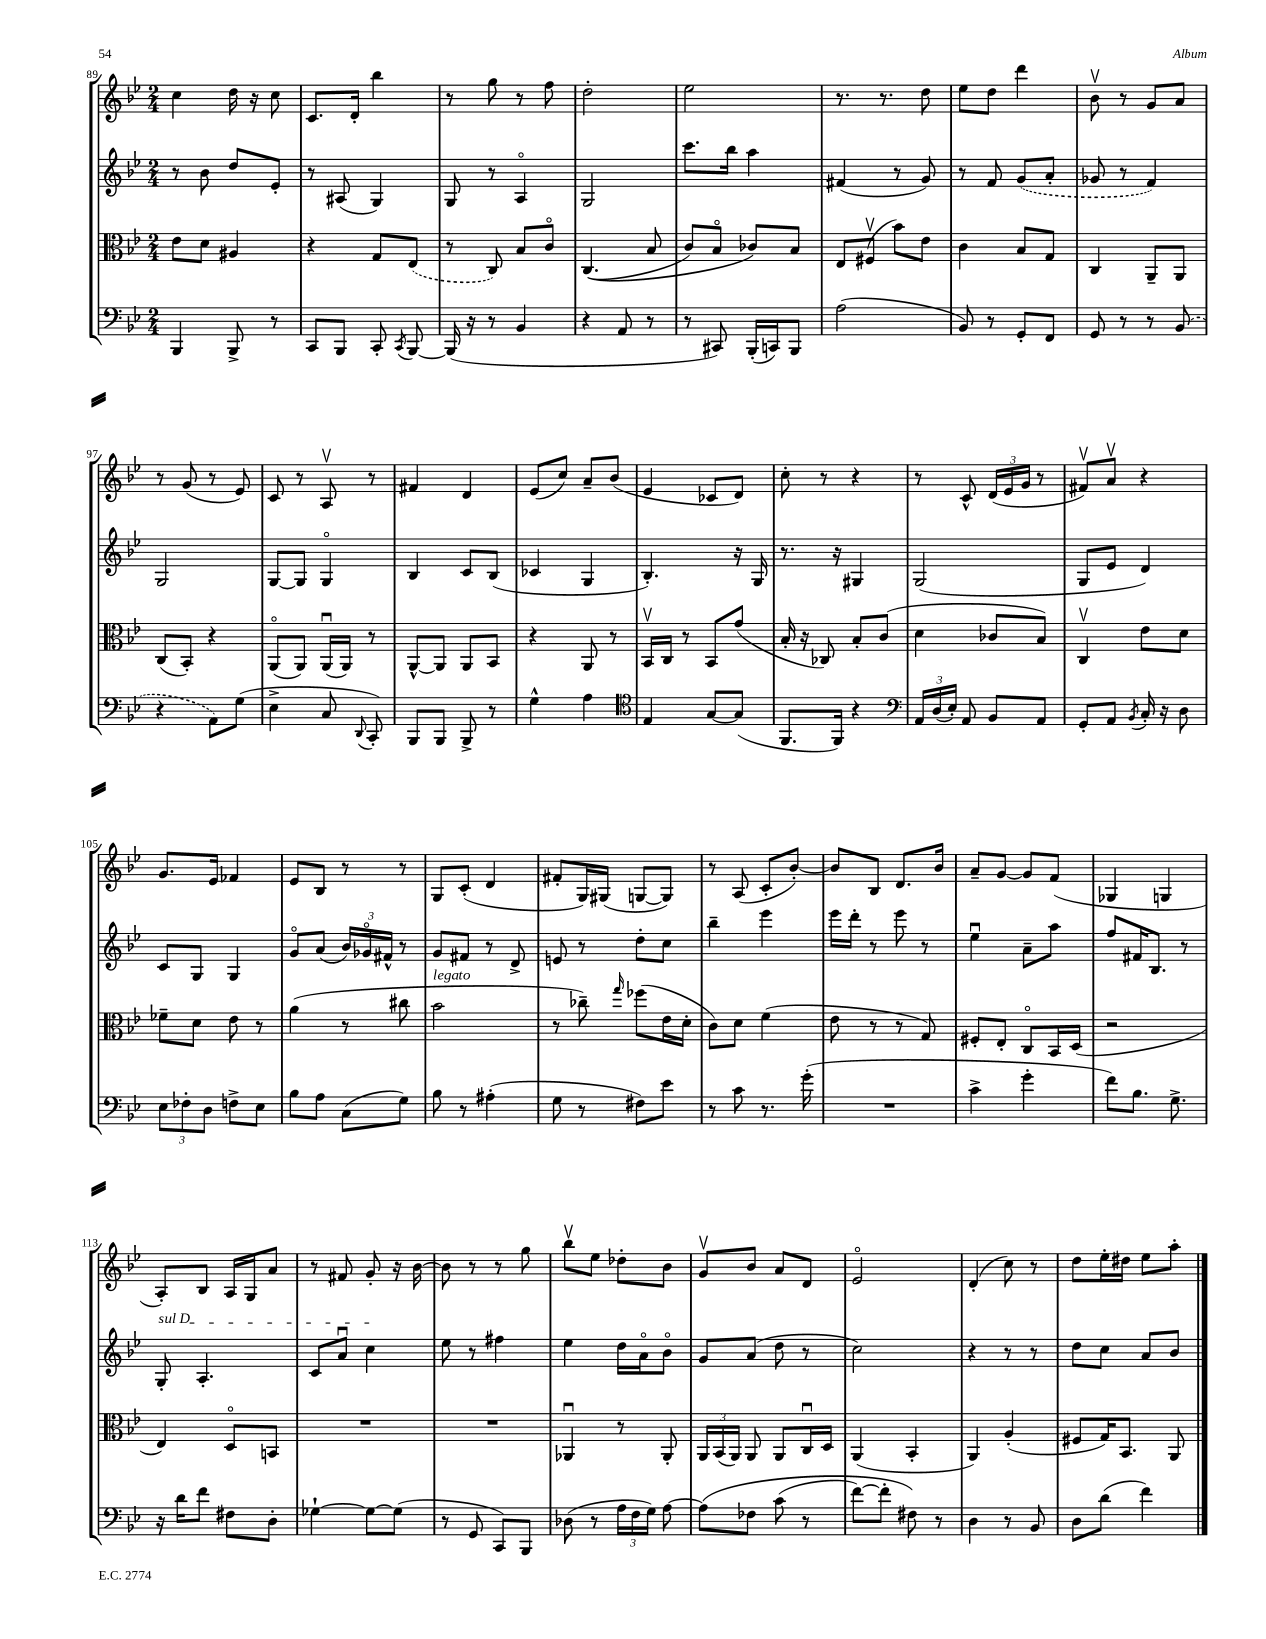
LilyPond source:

<<
\new StaffGroup <<
\new Staff = "s0" {
    \clef treble \key bes \major \numericTimeSignature \time 2/4
    \autoBeamOff c''4 d''16 r16 c''8 |
    c'8.[ d'16]-. bes''4 |
    r8 g''8 r8 f''8 |
    d''2-. |
    ees''2 |
    r8. r8. d''8 |
    ees''8[ d''8] d'''4 |
    bes'8\upbow r8 g'8[ a'8] |
    r8 g'8( r8 ees'8) |
    c'8 r8 a8\upbow r8 |
    fis'4 d'4 |
    ees'8[( c''8]) a'8[-- bes'8]( |
    ees'4 ces'8[ d'8]) |
    c''8-. r8 r4 |
    r8 c'8-^ \tuplet 3/2 { d'16[( ees'16 g'16] } r8 |
    fis'8[\upbow) a'8]\upbow r4 |
    g'8.[ ees'16] fes'4 |
    ees'8[ bes8] r8 r8 |
    g8[ c'8]-.( d'4 |
    fis'8[-. g16) gis16]( g8[~ g8]) |
    r8 a8( c'8[-. bes'8]~-.) |
    bes'8[ bes8] d'8.[ bes'16] |
    a'8[-- g'8]~ g'8[ f'8]( |
    ges4 g4 |
    a8[-.) bes8] a16[ g16 a'8] |
    r8 fis'8 g'8-. r16 bes'16~ |
    bes'8 r8 r8 g''8 |
    bes''8[\upbow ees''8] des''8[-. bes'8] |
    g'8[\upbow bes'8] a'8[ d'8] |
    ees'2\flageolet |
    d'4-.( c''8) r8 |
    d''8[ ees''16-. dis''16] ees''8[ a''8]-. \bar "|." |
}
\new Staff = "s1" {
    \clef treble \key bes \major \numericTimeSignature \time 2/4
    \autoBeamOff r8 bes'8 d''8[ ees'8]-. |
    r8 ais8( g4) |
    g8 r8 a4\flageolet |
    g2 |
    c'''8.[ bes''16] a''4 |
    fis'4( r8 g'8) |
    r8 f'8 \once \slurDashed g'8[( a'8]-. |
    ges'8 r8 f'4) |
    g2 |
    g8[~ g8] g4\flageolet |
    bes4 c'8[ bes8]( |
    ces'4 g4 |
    bes4.-.) r16 g16 |
    r8. r16 gis4 |
    g2( |
    g8[ ees'8] d'4) |
    c'8[ g8] g4 |
    g'8[\flageolet a'8]( \tuplet 3/2 { bes'16[) ges'16\flageolet fis'16]-^ } r8 |
    g'8[ fis'8] r8 d'8-> |
    e'8 r8 d''8[-. c''8] |
    bes''4-- ees'''4 |
    ees'''16[ d'''16]-. r8 ees'''8 r8 |
    ees''4\downbow a'8[-- a''8] |
    f''8[ fis'16 bes8.] r8 |
    \once \override TextSpanner.bound-details.left.text = \markup { \italic "sul D" } g8-.\startTextSpan a4.-. |
    c'8[ a'8]\downbow c''4\stopTextSpan |
    ees''8 r8 fis''4 |
    ees''4 d''16[ a'16\flageolet bes'8]\flageolet |
    g'8[ a'8]( d''8 r8 |
    c''2) |
    r4 r8 r8 |
    d''8[ c''8] a'8[ bes'8] \bar "|." |
}
\new Staff = "s2" {
    \clef alto \key bes \major \numericTimeSignature \time 2/4
    \autoBeamOff ees'8[ d'8] ais4 |
    r4 g8[ \once \slurDashed ees8]( |
    r8 c8) bes8[ c'8]\flageolet |
    c4.(\( bes8 |
    c'8[) bes8]\flageolet ces'8[\) bes8] |
    ees8[ fis8]\upbow( bes'8[) ees'8] |
    c'4 bes8[ g8] |
    c4 a,8[-- a,8] |
    c8[( bes,8]-.) r4 |
    a,8[\flageolet( a,8]) a,16[\downbow( a,16]) r8 |
    a,8[~-^ a,8] a,8[ bes,8] |
    r4 a,8 r8 |
    bes,16[\upbow c16] r8 bes,8[ g'8]( |
    bes16-. r16 ces8) bes8[-. c'8]( |
    d'4 ces'8[ bes8]) |
    c4\upbow ees'8[ d'8] |
    fes'8[-- d'8] ees'8 r8 |
    a'4( r8 cis''8 |
    bes'2^\markup { \italic "legato" } |
    r8 ces''8--) \grace { g''16 } fes''8[( ees'16 d'16]-. |
    c'8[) d'8] f'4( |
    ees'8 r8 r8 g8) |
    fis8[-. ees8]-. c8[\flageolet bes,16 d16]( |
    r2 |
    ees4) d8[\flageolet b,8] |
    R2 |
    R2 |
    aes,4\downbow r8 aes,8-. |
    \tuplet 3/2 { a,16[ bes,16( a,16]) } a,8 a,8[ c16\downbow d16] |
    a,4( bes,4-. |
    a,4) a4-.( |
    fis8[ g16) bes,8.] a,8 \bar "|." |
}
\new Staff = "s3" {
    \clef bass \key bes \major \numericTimeSignature \time 2/4
    \autoBeamOff bes,,4 bes,,8-> r8 |
    c,8[ bes,,8] c,8-. \acciaccatura { c,8 } bes,,8~ |
    bes,,16( r16 r8 bes,4 |
    r4 a,8 r8 |
    r8 cis,8) bes,,16[-.( c,16) bes,,8] |
    a2( |
    bes,8) r8 g,8[-. f,8] |
    g,8 r8 r8 \once \slurDashed bes,8( |
    r4 a,8[) g8]( |
    ees4-> c8 \appoggiatura { d,8 } c,8-.) |
    bes,,8[ bes,,8] bes,,8-> r8 |
    g4-^ a4 |
    \clef tenor ees4 g8[~ g8]( |
    f,8.[ f,16]) r4 |
    \clef bass \tuplet 3/2 { a,16[ d16( ees16]-.) } a,8 bes,8[ a,8] |
    g,8[-. a,8] \acciaccatura { bes,8 } c16-. r16 d8 |
    \tuplet 3/2 { ees8[ fes8-. d8] } f8[-> ees8] |
    bes8[ a8] c8[( g8]) |
    bes8 r8 ais4-.( |
    g8 r8 fis8[) ees'8] |
    r8 c'8 r8. g'16-.( |
    R2 |
    c'4-> g'4-. |
    f'8[) bes8.] g8.-> |
    r16 d'16[ f'8] fis8[ d8]-. |
    ges4~-! ges8[~ ges8]( |
    r8 g,8 c,8[) bes,,8] |
    des8( r8 \tuplet 3/2 { a16[ f16 g16]) } a8~ |
    a8[\( fes8] c'8( r8 |
    f'8[~) f'8]-. fis8\) r8 |
    d4 r8 bes,8 |
    d8[ d'8]( f'4) \bar "|." |
}
>>
>>
\layout { \context { \Score currentBarNumber = #89 } }
